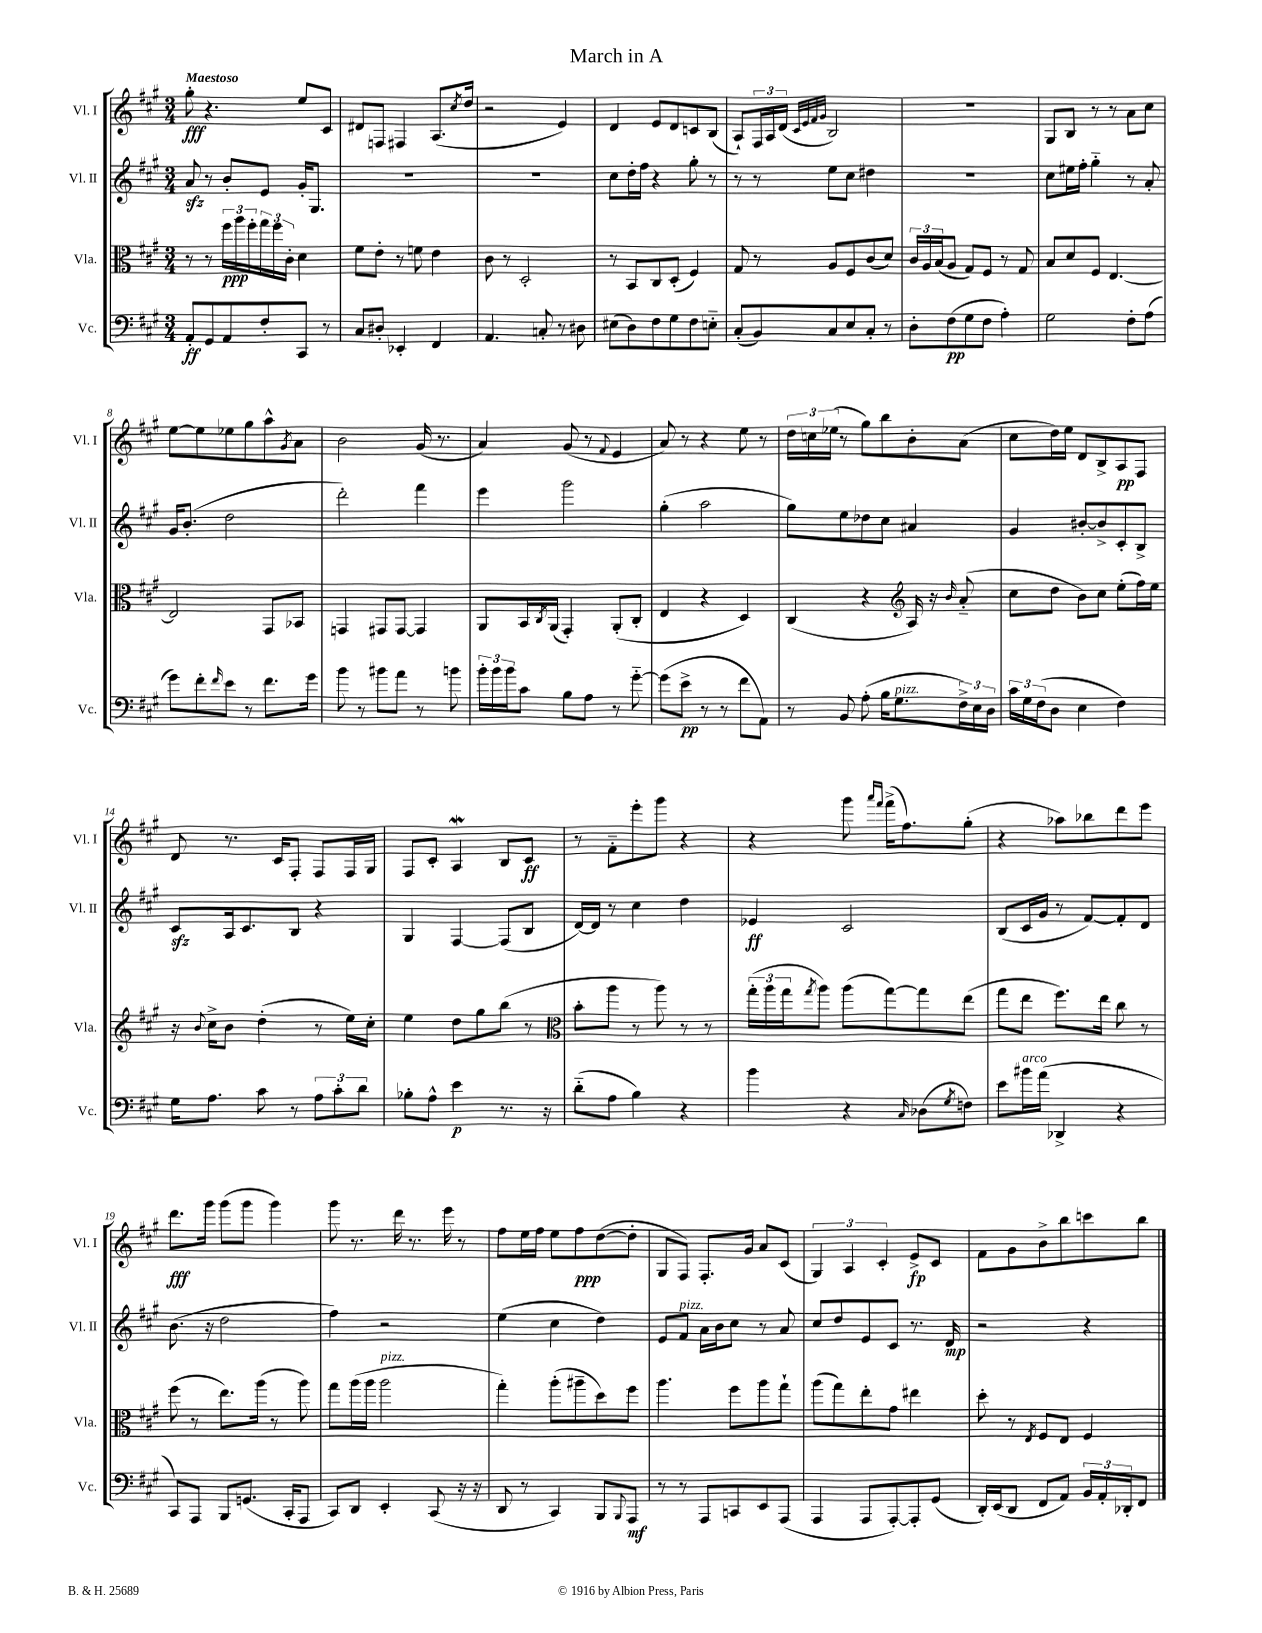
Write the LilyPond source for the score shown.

\header { title = "March in A" }
<<
\new StaffGroup <<
\new Staff = "s0" \with { instrumentName = "Vl. I" shortInstrumentName = "Vl. I" } {
    \clef treble \key a \major \numericTimeSignature \time 3/4 \tempo "Maestoso"
    gis''8-.\fff r4. e''8 cis'8 |
    dis'8 f8 fis4 a8.( \acciaccatura { cis''8 } d''16 |
    r2 e'4) |
    d'4 e'8 d'8 c'8 b8( |
    a8-!) \tuplet 3/2 { fis16 a16 d'16( } \grace { cis'32 e'32 fis'32 gis'32 } b2) |
    R2. |
    gis8 b8 r8 r8 a'8 cis''8 |
    e''8~ e''8 ees''8 gis''8 a''8-^ \acciaccatura { gis'8 } a'8 |
    b'2 gis'16( r8. |
    a'4) gis'8( r8 \appoggiatura { fis'8 } e'4 |
    a'8) r8 r4 e''8 r8 |
    \tuplet 3/2 { d''16 c''16 ees''16( } r8 gis''8) b''8 b'8-. a'8( |
    cis''8 d''16) e''16 d'8 b8-> a8\pp fis8 |
    d'8 r8. cis'16 fis8-. fis8 fis16 gis16 |
    fis8 cis'8-. a4\mordent b8 cis'8\ff |
    r8 fis'8-_ e'''8-. gis'''8 r4 |
    r4 gis'''8 \grace { a'''16 fis'''16 } fis'''16->( fis''8.) gis''8-.( |
    r4 aes''8) bes''8 d'''8 e'''8 |
    d'''8.\fff gis'''16 gis'''8( gis'''8 gis'''4) |
    gis'''8 r8. d'''16 r8. e'''16 r8 |
    fis''8 e''16 fis''16 e''8 fis''8\ppp d''8~( d''8-. |
    gis8 fis8) fis8.-. gis'16 a'8 cis'8( |
    \tuplet 3/2 { gis4) a4 cis'4-. } e'8->\fp cis'8 |
    fis'8 gis'8 b'8-> b''8 c'''8 b''8 \bar "|." |
}
\new Staff = "s1" \with { instrumentName = "Vl. II" shortInstrumentName = "Vl. II" } {
    \clef treble \key a \major \numericTimeSignature \time 3/4
    a'8\sfz r8 b'8-. e'8 gis'16-. gis8. |
    R2. |
    R2. |
    cis''8 d''16-. fis''16 r4 gis''8-. r8 |
    r8 r8 e''8 cis''8 dis''4 |
    R2. |
    cis''8 eis''16 fis''16-. gis''4-_ r8 a'8-. |
    gis'16 b'8.-.( d''2 |
    d'''2-.) fis'''4 |
    e'''4 gis'''2 |
    gis''4-.( a''2 |
    gis''8) e''8 des''8 cis''8 ais'4 |
    gis'4 bis'8~-. bis'8-> cis'8-. b8-> |
    cis'8\sfz a16 cis'8. b8 r4 |
    gis4 fis4~ fis8( b8 |
    d'16~) d'16 r8 cis''4 d''4 |
    ees'4\ff cis'2 |
    b8( cis'16 gis'16 r8 fis'8~) fis'8-. d'8 |
    b'8.( r16 d''2 |
    fis''4) r2 |
    e''4( cis''4 d''4) |
    e'8 fis'8^\markup { \italic "pizz." } a'16 b'16 cis''8 r8 a'8 |
    cis''8 d''8 e'8 cis'8 r8. d'16\mp |
    r2 r4 \bar "|." |
}
\new Staff = "s2" \with { instrumentName = "Vla." shortInstrumentName = "Vla." } {
    \clef alto \key a \major \numericTimeSignature \time 3/4
    r8 r8 \tuplet 3/2 { fis''16\ppp a''16 fis''16-. } \tuplet 3/2 { gis''16 fis''16 cis'16-. } d'4 |
    fis'8 e'8-. r8 f'8 e'4 |
    cis'8 r8 d2-. |
    r8 b,8 cis8 d8-.( fis4) |
    gis8 r8 a8 fis8 cis'8( d'8) |
    \tuplet 3/2 { cis'16 a16 b16( } a8 gis8) fis8 r8 gis8 |
    b8 d'8 fis8 e4.~ |
    e2 gis,8 bes,8 |
    g,4 gis,8 gis,8~ gis,4 |
    a,8 b,16 \acciaccatura { cis8 } a,16( gis,4-.) a,8-.( cis8-. |
    e4 r4 d4) |
    cis4( r4 \clef treble a16) r16 \grace { b'16 } a'8-_( |
    cis''8 d''8 b'8) cis''8 e''8-.( fis''16) e''16 |
    r16 \appoggiatura { b'8 } cis''16-> b'8 d''4-.( r8 e''16) cis''16-. |
    e''4 d''8 gis''8 b''8( r8 |
    \clef alto b'8-. a''8 r8 a''8) r8 r8 |
    \tuplet 3/2 { gis''16-.( a''16 gis''16 } \acciaccatura { gis''8 } a''8) a''8( gis''8~) gis''8 e''8( |
    gis''8 e''8 fis''8.) e''16 cis''8 r8 |
    fis''8( r8 e''8.) a''16( r8 a''8) |
    gis''8 a''16( a''16 a''2^\markup { \italic "pizz." } |
    gis''4-.) a''8-.( ais''8-- d''8) fis''8 |
    a''4. fis''8 a''8 gis''8-! |
    a''8( gis''8) e''8-. gis'8 eis''4 |
    d''8-. r8 \acciaccatura { e8 } fis8 e8 fis4 \bar "|." |
}
\new Staff = "s3" \with { instrumentName = "Vc." shortInstrumentName = "Vc." } {
    \clef bass \key a \major \numericTimeSignature \time 3/4
    a,8-.\ff gis,8 a,8 fis8-. cis,8 r8 |
    cis8 dis8-. ees,4-. fis,4 |
    a,4. c8-. r8 dis8 |
    eis8( d8) fis8 gis8 fis8 e8-_ |
    cis8-.( b,8) cis8 e8 cis8-. r8 |
    d8-. fis8\pp( gis8 fis8 a4-.) |
    gis2 fis8-. a8( |
    gis'8) fis'8-. \grace { fis'16 } e'8 r8 fis'8. gis'16 |
    b'8 r8 bis'8 a'8 r8 b'8 |
    \tuplet 3/2 { b'16-. b'16 b'16 } cis'8 b8 a8 r8 gis'8~-_ |
    gis'8( e'8->\pp r8 r8 fis'8 a,8) |
    r8 b,8 a8-.( b16 gis8.^\markup { \italic "pizz." } \tuplet 3/2 { fis16->) e16 d16 } |
    \tuplet 3/2 { cis'16 gis16 fis16( } d8 e4 fis4) |
    gis16 a8. cis'8 r8 \tuplet 3/2 { a8 cis'8-. d'8 } |
    bes8-. a8-^ e'4\p r8. r16 |
    d'8-_( a8 b4) r4 |
    b'4 r4 \grace { cis16 } des8( \acciaccatura { gis8 } f8) |
    e'8 bis'16^\markup { \italic "arco" } a'16( des,4-> r4 |
    cis,8) a,,8 b,,8 g,8.( cis,16-. a,,8 |
    cis,8) d,8 e,4-. cis,8( r16 r16 |
    d,8 r8 cis,4) b,,8 \appoggiatura { b,,8 } a,,8\mf |
    r8 r8 a,,8 c,8 e,8 a,,8( |
    a,,4 a,,8 a,,8~-.) a,,8-. gis,8( |
    d,16-.) e,16( d,8 fis,8 a,8) \tuplet 3/2 { b,16 a,16-. des,16-. } fis,8 \bar "|." |
}
>>
>>
